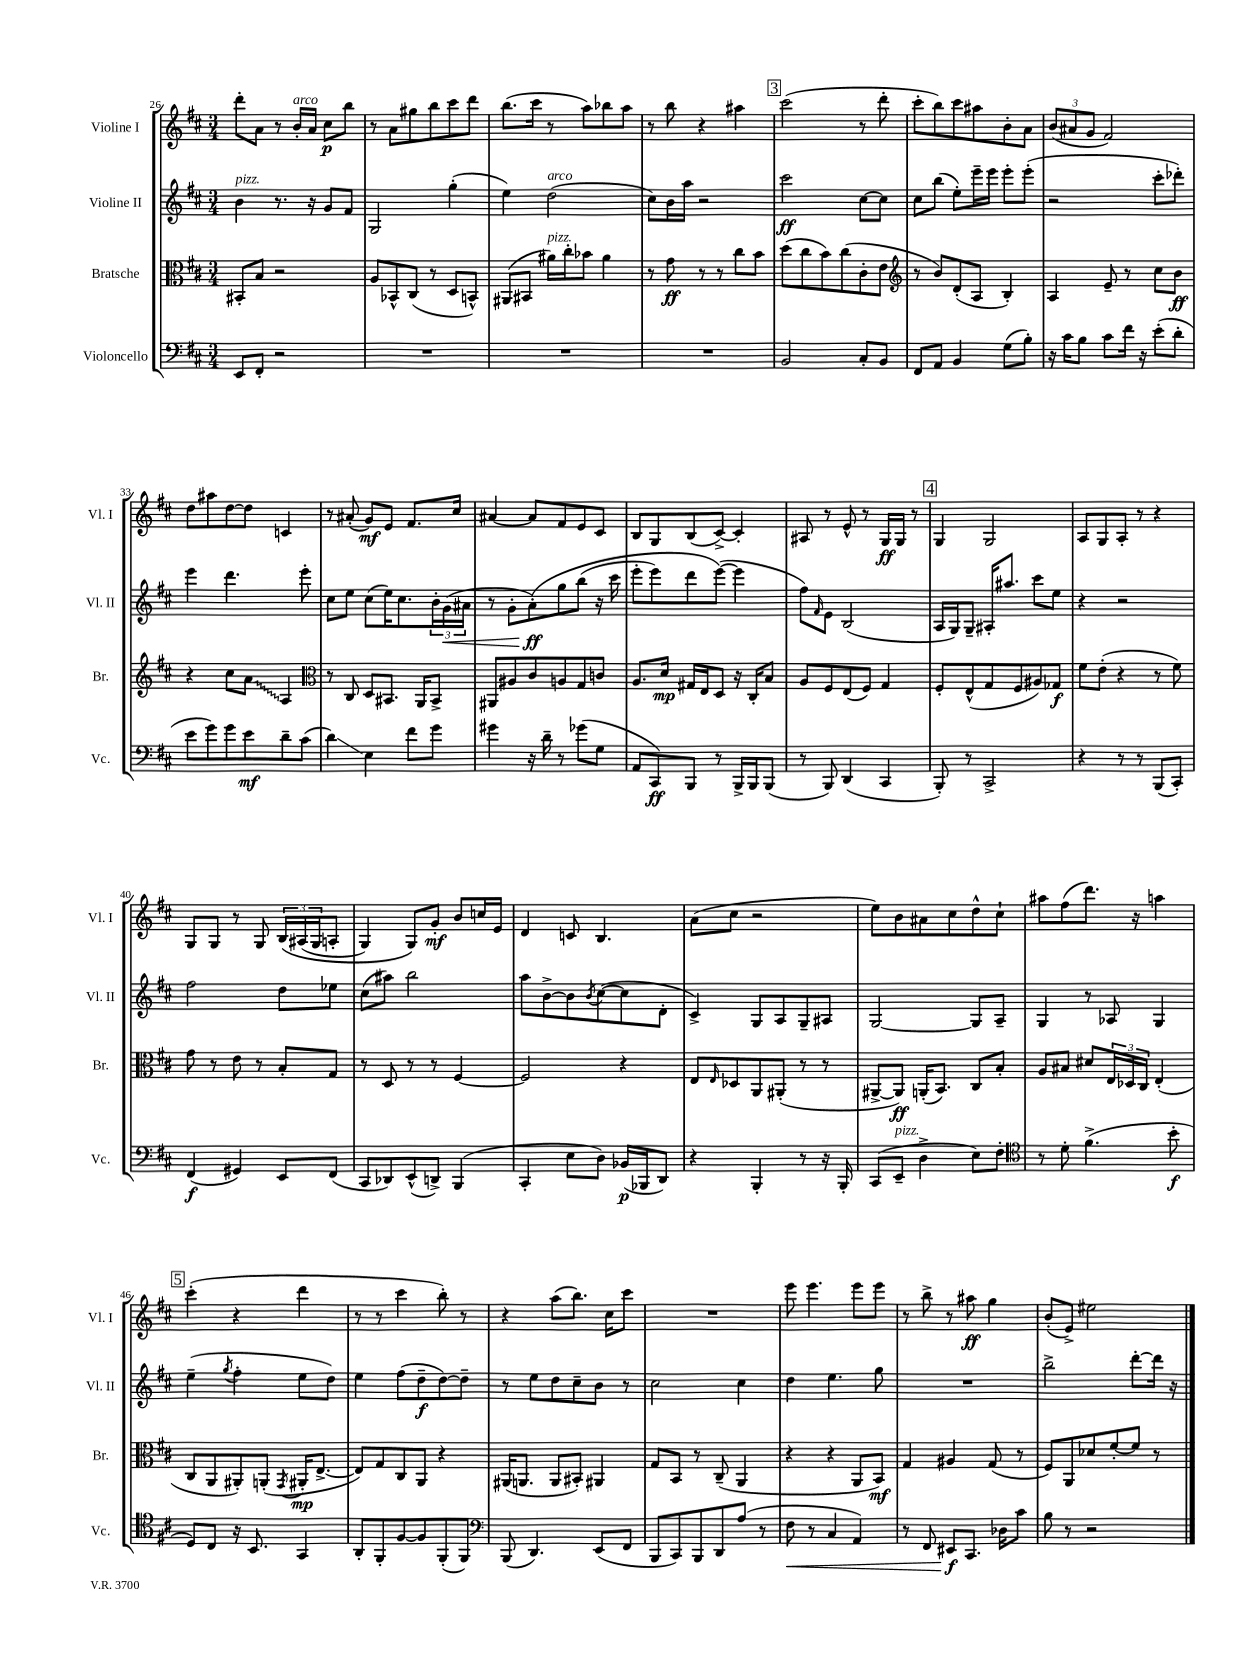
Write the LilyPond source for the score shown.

<<
\new StaffGroup <<
\new Staff = "s0" \with { instrumentName = "Violine I" shortInstrumentName = "Vl. I" } {
    \clef treble \key d \major \numericTimeSignature \time 3/4
    d'''8-. a'8 r8 b'16-.^\markup { \italic "arco" } a'16 cis''8\p b''8 |
    r8 a'8 gis''8 b''8 cis'''8 d'''8 |
    b''8.( cis'''16 r8 a''8) bes''8 a''8 |
    r8 b''8 r4 ais''4 |
    \mark \markup { \box "3" } cis'''2( r8 d'''8-. |
    cis'''8-. b''8) cis'''8 ais''8 b'8-. a'8 |
    \tuplet 3/2 { b'8( ais'8 g'8 } fis'2) |
    d''8 ais''8 d''8~ d''8 c'4 |
    r8 ais'8-.( g'8\mf) e'8 fis'8. cis''16 |
    ais'4~ ais'8 fis'8 e'8 cis'8 |
    b8 g8 b8( cis'8~->) cis'4-. |
    ais8 r8 e'8-^ r8 g16\ff g16 r8 |
    \mark \markup { \box "4" } g4 g2 |
    a8 g8 a8-. r8 r4 |
    g8 g8 r8 g8 \tuplet 3/2 { b16\( ais16( g16 } a8-. |
    g4) g8\) g'8-.\mf b'8 c''16 e'16 |
    d'4 c'8 b4. |
    a'8( cis''8 r2 |
    e''8) b'8 ais'8 cis''8 d''8-^ cis''8-! |
    ais''8 fis''8( d'''8.) r16 a''4 |
    \mark \markup { \box "5" } cis'''4-.( r4 d'''4 |
    r8 r8 cis'''4 b''8-.) r8 |
    r4 a''8( b''8.) cis''16 cis'''8 |
    R2. |
    e'''8 e'''4. e'''8 e'''8 |
    r8 b''8-> r8 ais''8\ff g''4 |
    b'8-.( e'8->) eis''2 \bar "|." |
}
\new Staff = "s1" \with { instrumentName = "Violine II" shortInstrumentName = "Vl. II" } {
    \clef treble \key d \major \numericTimeSignature \time 3/4
    b'4^\markup { \italic "pizz." } r8. r16 g'8 fis'8 |
    g2 g''4-.( |
    e''4) d''2^\markup { \italic "arco" }( |
    cis''8) b'16 a''16 r2 |
    \mark \markup { \box "3" } cis'''2\ff cis''8~ cis''8 |
    cis''8 b''8( e''8-.) e'''16-- e'''16 e'''8-. e'''8-.( |
    r2 cis'''8-. des'''8-.) |
    e'''4 d'''4. e'''8-. |
    cis''8 e''8 cis''8( e''16) cis''8. \tuplet 3/2 { b'16-. g'16\<( ais'16 } |
    r8 g'8-. a'8-.\ff\!)\( g''8 b''8( r16 cis'''16 |
    e'''8-. e'''8) d'''8 e'''8~(\) e'''4 |
    fis''8) \grace { fis'16 } e'8 b2( |
    \mark \markup { \box "4" } a16 g16) g8-- ais16-. ais''8. cis'''8 e''8 |
    r4 r2 |
    fis''2 d''8 ees''8 |
    cis''8( ais''8) b''2 |
    a''8 b'8~-> b'8 \acciaccatura { b'8 } cis''8~( cis''8 d'8-. |
    cis'4->) g8 a8 g8-- ais8 |
    g2~ g8 a8-- |
    g4 r8 aes8 g4 |
    \mark \markup { \box "5" } e''4--( \acciaccatura { g''8 } fis''4-. e''8 d''8) |
    e''4 fis''8( d''8--\f d''8~) d''8-- |
    r8 e''8 d''8 cis''8-- b'8 r8 |
    cis''2 cis''4 |
    d''4 e''4. g''8 |
    R2. |
    b''2-> d'''8~-. d'''16 r16 \bar "|." |
}
\new Staff = "s2" \with { instrumentName = "Bratsche" shortInstrumentName = "Br." } {
    \clef alto \key d \major \numericTimeSignature \time 3/4
    bis,8-. b8 r2 |
    a8 bes,8-^ cis8( r8 d8 b,8-^) |
    ais,8( bis,8 ais'16^\markup { \italic "pizz." }) cis''16-. bes'8 ais'4 |
    r8 g'8\ff r8 r8 cis''8 b'8 |
    \mark \markup { \box "3" } d''8( cis''8 b'8) cis''8( cis'8-. e'8 |
    \clef treble r8 b'8) d'8-.( a8 b4-.) |
    a4 e'8-- r8 cis''8 b'8\ff |
    r4 cis''8 \once \override Glissando.style = #'zigzag a'8\glissando a4 |
    \clef alto r8 cis8 d8 bis,8. a,16 bis,8-> |
    ais,8 ais8 cis'8 a8 g8 c'8 |
    a8. d'16\mp gis16 e16 d8 r16 cis16-. b8 |
    a8 fis8 e8( fis8) g4 |
    \mark \markup { \box "4" } fis8-. e8-^( g8 fis8 ais8) ges8\f |
    fis'8 e'8-.( r4 r8 fis'8) |
    g'8 r8 e'8 r8 b8-. g8 |
    r8 d8 r8 r8 fis4~ |
    fis2 r4 |
    e8 \grace { e16 } des8 a,8 ais,8-.( r8 r8 |
    ais,8~-> ais,8\ff) a,16-.( b,8.) cis8 b8-. |
    a8 bis8 dis'8 \tuplet 3/2 { e16 des16 cis16 } e4-.( |
    \mark \markup { \box "5" } cis8 a,8 ais,8-.) a,8-.( \acciaccatura { g,8 } ais,16-.\mp e8.~-> |
    e8) g8 cis8 a,8 r4 |
    ais,16( a,8. a,8 bis,8-.) ais,4 |
    g8 b,8 r8 cis8--( a,4 |
    r4 r4 a,8 b,8\mf) |
    g4 ais4 g8( r8 |
    fis8) a,8 des'8 fis'8~-. fis'8 r8 \bar "|." |
}
\new Staff = "s3" \with { instrumentName = "Violoncello" shortInstrumentName = "Vc." } {
    \clef bass \key d \major \numericTimeSignature \time 3/4
    e,8 fis,8-. r2 |
    R2. |
    R2. |
    R2. |
    \mark \markup { \box "3" } b,2 cis8-. b,8 |
    fis,8 a,8 b,4 g8( b8-.) |
    r16 cis'16 b8 cis'8 fis'16 r16 e'8-.( d'8-. |
    e'8 g'8) g'8 e'8\mf d'8-- cis'8( |
    d'4\glissando) e4 fis'8 g'8 |
    gis'4 r16 d'16-- r8 ges'8( g8 |
    a,8 cis,8\ff) b,,8 r8 b,,16-> b,,16 b,,8( |
    r8 b,,8) d,4( cis,4 |
    \mark \markup { \box "4" } b,,8-.) r8 cis,2-> |
    r4 r8 r8 b,,8( cis,8-.) |
    fis,4\f( gis,4) e,8 fis,8( |
    cis,8 des,8) e,8-^( d,8->) b,,4( |
    cis,4-. e8 d8) bes,16\p( bes,,16 d,8) |
    r4 b,,4-. r8 r16 b,,16-. |
    cis,8( e,8--^\markup { \italic "pizz." } d4-> e8) fis8-. |
    \clef tenor r8 d'8-. fis'4.->( b'8-.\f |
    \mark \markup { \box "5" } d8) cis8 r16 b,8. g,4 |
    a,8-. fis,8-. fis8~ fis8 fis,8-.( fis,8) |
    \clef bass b,,8( d,4.) e,8( fis,8 |
    b,,8 cis,8) b,,8 d,8 a8( r8 |
    fis8\< r8 cis4 a,4) |
    r8 fis,8 eis,8\f\! cis,8. des16 cis'8 |
    b8 r8 r2 \bar "|." |
}
>>
>>
\layout { \context { \Score currentBarNumber = #26 } }
